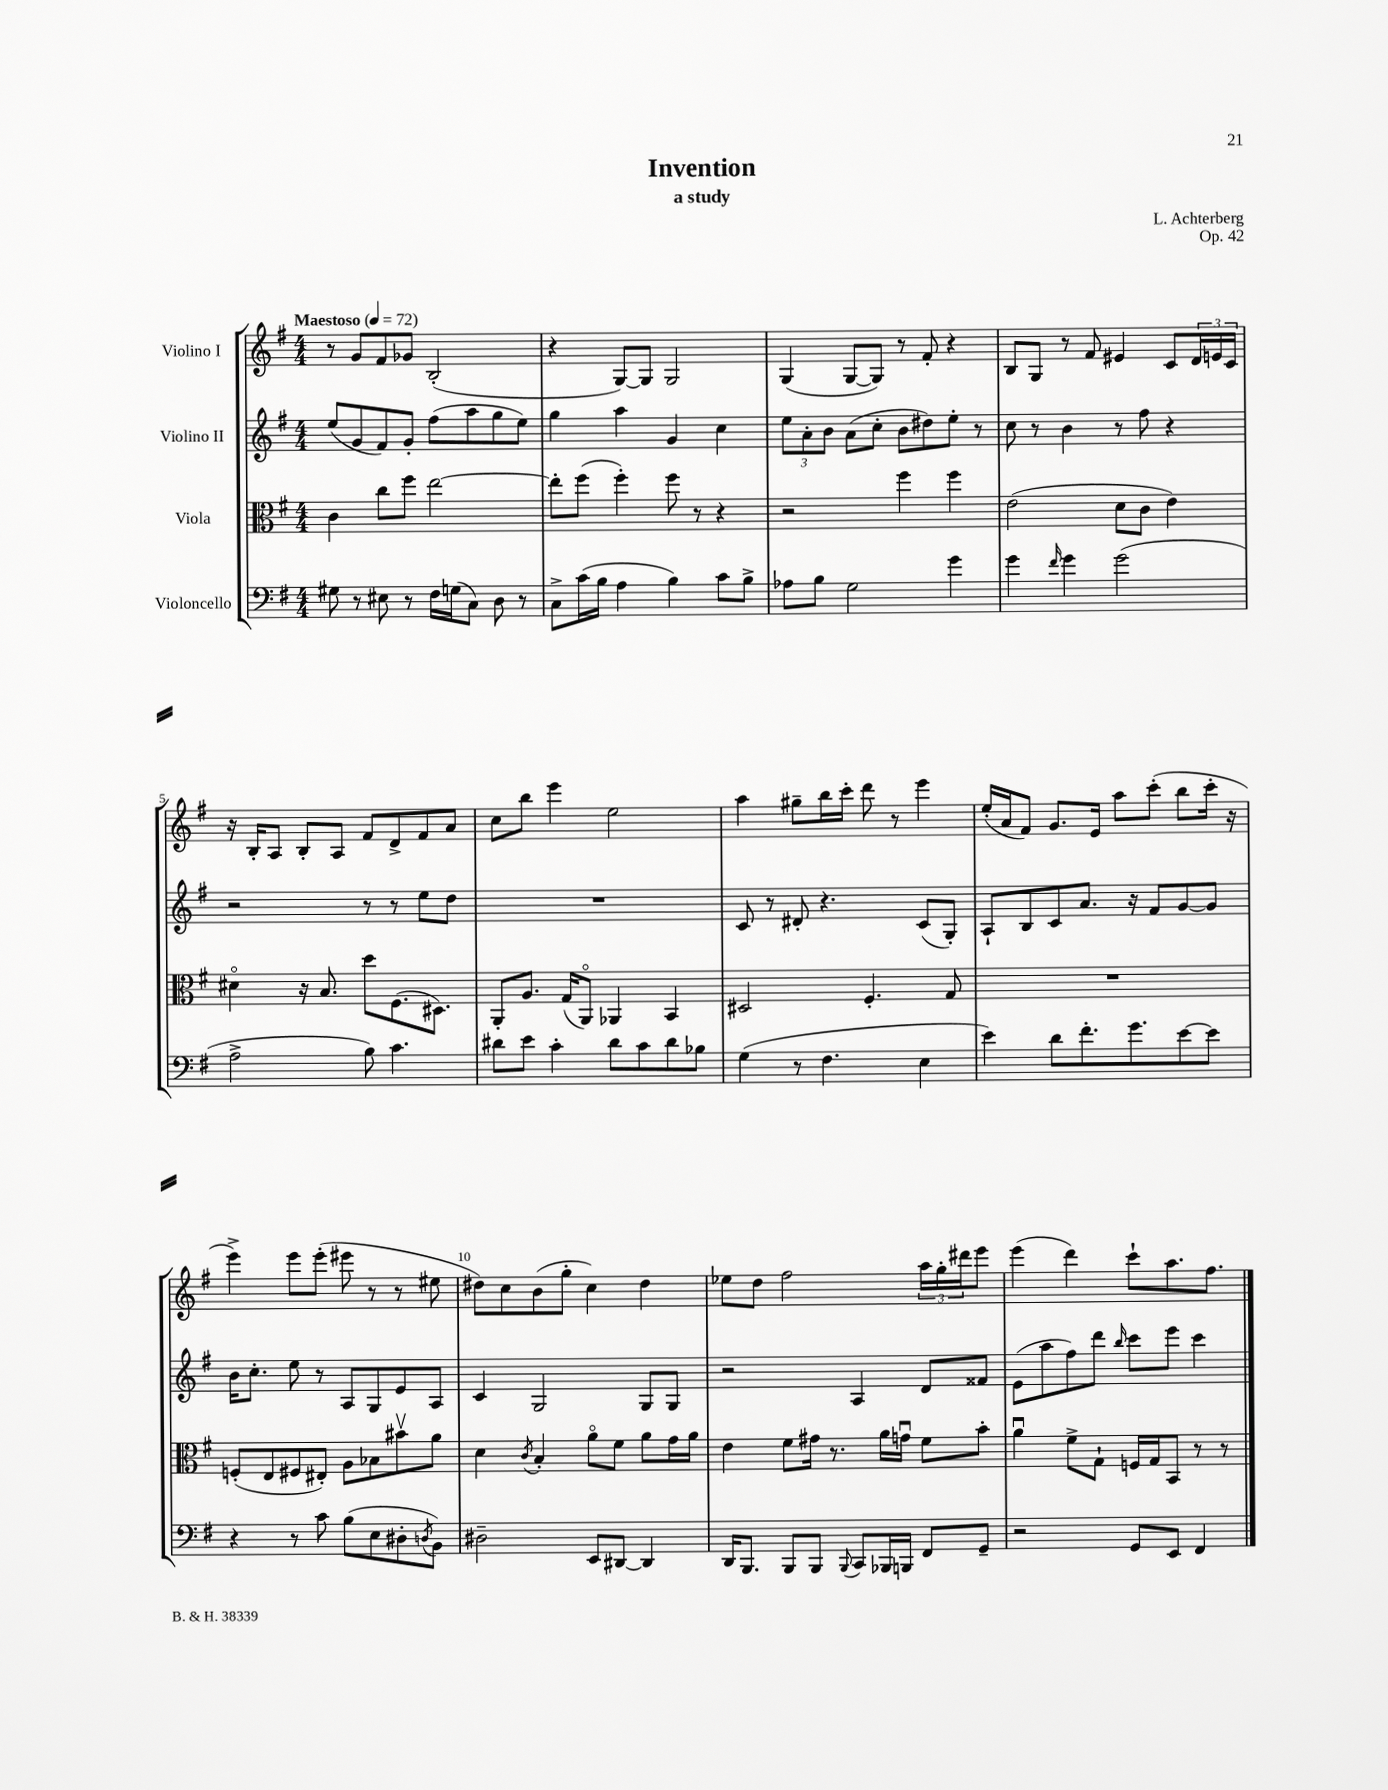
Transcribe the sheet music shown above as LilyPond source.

\header { title = "Invention" composer = "L. Achterberg" subtitle = "a study" opus = "Op. 42" }
<<
\new StaffGroup <<
\new Staff = "s0" \with { instrumentName = "Violino I" } {
    \clef treble \key g \major \numericTimeSignature \time 4/4 \tempo "Maestoso" 4 = 72
    r8 g'8 fis'8 ges'8 b2-.( |
    r4 g8~) g8 g2 |
    g4( g8~ g8) r8 fis'8-. r4 |
    b8 g8 r8 fis'8 eis'4 c'8 \tuplet 3/2 { d'16 e'16 c'16 } |
    r16 b16-. a8 b8-. a8 fis'8 d'8-> fis'8 a'8 |
    c''8 b''8 e'''4 e''2 |
    a''4 gis''8-- b''16 c'''16-. d'''8 r8 e'''4 |
    e''16-.( a'16 fis'8) g'8. e'16 a''8 c'''8-.( b''8 c'''16-. r16 |
    e'''4->) e'''8 e'''8-.( eis'''8 r8 r8 eis''8 |
    dis''8) c''8 b'8( g''8-. c''4) dis''4 |
    ees''8 d''8 fis''2 \tuplet 3/2 { a''16 g''16-. dis'''16 } e'''8 |
    e'''4( d'''4) c'''8-! a''8. fis''8. \bar "|." |
}
\new Staff = "s1" \with { instrumentName = "Violino II" } {
    \clef treble \key g \major \numericTimeSignature \time 4/4
    e''8( g'8 fis'8) g'8-. fis''8( a''8 g''8 e''8) |
    g''4 a''4 g'4 c''4 |
    \tuplet 3/2 { e''8 a'8-. b'8 } a'8( c''8-. b'8 dis''8) e''8-. r8 |
    c''8 r8 b'4 r8 fis''8 r4 |
    r2 r8 r8 e''8 d''8 |
    R1 |
    c'8 r8 dis'8-. r4. c'8( g8-.) |
    a8-! b8 c'8 a'8. r16 fis'8 g'8~ g'8 |
    b'16 c''8.-. e''8 r8 a8 g8 e'8 a8 |
    c'4 g2 g8 g8 |
    r2 a4 d'8 fisis'8 |
    e'8( a''8 fis''8) d'''8 \grace { b''16 } c'''8 e'''8 c'''4 \bar "|." |
}
\new Staff = "s2" \with { instrumentName = "Viola" } {
    \clef alto \key g \major \numericTimeSignature \time 4/4
    c'4 c''8 fis''8 e''2~ |
    e''8-. fis''8( fis''4-.) fis''8 r8 r4 |
    r2 fis''4 fis''4 |
    e'2( d'8 c'8 e'4) |
    dis'4\flageolet r16 b8. d''8 fis8.( dis8.) |
    a,8-. a8. g16( a,8\flageolet) aes,4 b,4 |
    dis2 fis4.-. g8 |
    R1 |
    f8-.( e8 fis8 eis8-.) a8 bes8 bis'8\upbow a'8 |
    d'4 \acciaccatura { c'8 } b4-. a'8\flageolet fis'8 a'8 g'16 a'16 |
    e'4 fis'8 gis'16 r8. a'16 g'16\downbow fis'8 b'8-. |
    a'4\downbow fis'8-> g8-! f16 g16 b,8 r8 r8 \bar "|." |
}
\new Staff = "s3" \with { instrumentName = "Violoncello" } {
    \clef bass \key g \major \numericTimeSignature \time 4/4
    gis8 r8 eis8 r8 fis16 g16( c8) d8 r8 |
    c8-> c'16( b16 a4 b4) c'8 b8-> |
    aes8 b8 g2 g'4 |
    g'4 \grace { fis'16 } g'4 g'2( |
    a2-> b8) c'4. |
    dis'8 e'8 c'4-. dis'8 c'8 dis'8 bes8 |
    g4( r8 fis4. e4 |
    e'4) d'8 fis'8.-. g'8. e'8~ e'8 |
    r4 r8 c'8 b8( e8 dis8-. \acciaccatura { d8 } b,8) |
    dis2-- e,8 dis,8~ dis,4 |
    d,16 b,,8. b,,8 b,,8 \appoggiatura { b,,8 } c,8 bes,,16 b,,16 fis,8 g,8-- |
    r2 g,8 e,8 fis,4 \bar "|." |
}
>>
>>
\layout { \context { \Score \override BarNumber.break-visibility = ##(#f #t #t) barNumberVisibility = #(every-nth-bar-number-visible 5) } }
